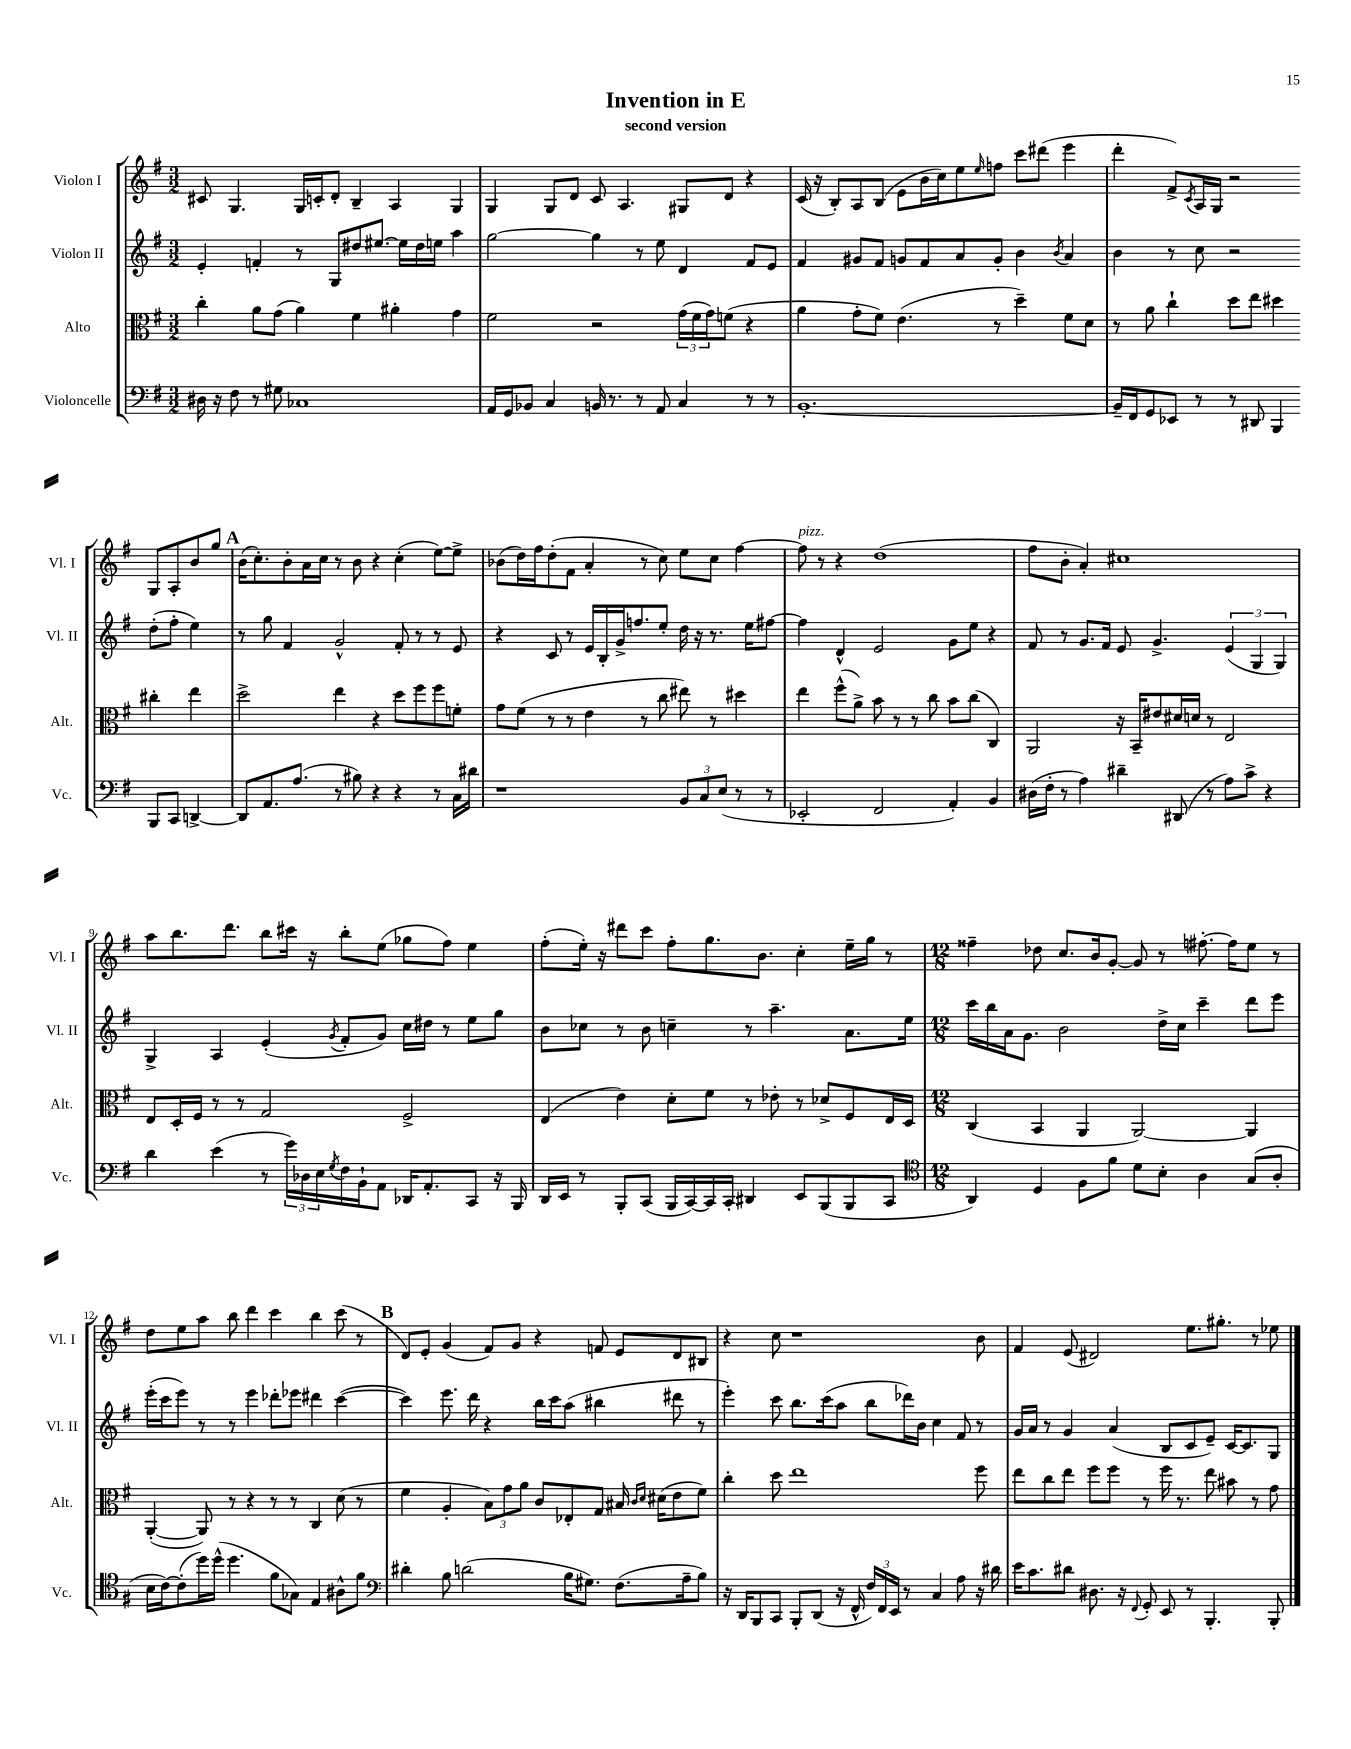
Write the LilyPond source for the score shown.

\header { title = "Invention in E" subtitle = "second version" }
<<
\new StaffGroup <<
\new Staff = "s0" \with { instrumentName = "Violon I" shortInstrumentName = "Vl. I" } {
    \clef treble \key g \major \numericTimeSignature \time 3/2
    cis'8 g4. g16 c'16-. d'8-. b4-- a4 g4 |
    g4 g8 d'8 c'8 a4. gis8 d'8 r4 |
    c'16( r16 b8-.) a8 b8( e'8 b'16 c''16) e''8 \grace { e''16 } f''8 c'''8 dis'''8( e'''4 |
    d'''4-. fis'8->) \acciaccatura { c'8 } a16 g16 r2 g8 a8-. b'8 g''8 |
    \mark \markup { \bold "A" } b'16( c''8.-.) b'8-. a'16 c''16 r8 b'8 r4 c''4-.( e''8~) e''8-> |
    bes'8( d''16) fis''16 d''8-.( fis'8 a'4-. r8 c''8) e''8 c''8 fis''4~ |
    fis''8^\markup { \italic "pizz." } r8 r4 d''1( |
    fis''8 b'8-. a'4-.) cis''1 |
    a''8 b''8. d'''8. b''8 cis'''16 r16 b''8-. e''8( ges''8 fis''8) e''4 |
    fis''8-.( e''16-.) r16 dis'''8 c'''8 fis''8-. g''8. b'8. c''4-. e''16-- g''16 r8 |
    \numericTimeSignature \time 12/8 fisis''4-- des''8 c''8. b'16 g'8~-. g'8 r8 fis''8.~-. fis''16 e''8 r8 |
    d''8 e''8 a''8 b''8 d'''4 c'''4 b''4 c'''8( r8 |
    \mark \markup { \bold "B" } d'8) e'8-. g'4( fis'8) g'8 r4 f'8 e'8 d'8 bis8 |
    r4 c''8 r1 b'8 |
    fis'4 e'8( dis'2) e''8. gis''8.-. r8 ees''8 \bar "|." |
}
\new Staff = "s1" \with { instrumentName = "Violon II" shortInstrumentName = "Vl. II" } {
    \clef treble \key g \major \numericTimeSignature \time 3/2
    e'4-. f'4-. r8 g8 dis''8 eis''8.~ eis''16 dis''16 e''16 a''4 |
    g''2~ g''4 r8 e''8 d'4 fis'8 e'8 |
    fis'4 gis'8 fis'8 g'8 fis'8 a'8 g'8-. b'4 \acciaccatura { b'8 } a'4 |
    b'4 r8 c''8 r2 d''8-.( fis''8-. e''4) |
    \mark \markup { \bold "A" } r8 g''8 fis'4 g'2-^ fis'8-. r8 r8 e'8 |
    r4 c'8 r8 e'16 b16-. g'16-> f''8. e''8-. d''16 r16 r8. e''16 fis''8~ |
    fis''4 d'4-^ e'2 g'8 e''8 r4 |
    fis'8 r8 g'8. fis'16 e'8 g'4.-> \tuplet 3/2 { e'4( g4 g4) } |
    g4-> a4 e'4-.( \acciaccatura { g'8 } fis'8-. g'8) c''16 dis''16 r8 e''8 g''8 |
    b'8 ces''8 r8 b'8 c''4-- r8 a''4.-- a'8. e''16 |
    \numericTimeSignature \time 12/8 c'''16 b''16 a'16 g'8. b'2 d''16-> c''16 c'''4-- d'''8 e'''8 |
    e'''16-.( c'''16 e'''8) r8 r8 e'''4 des'''8-. ees'''8 dis'''4 c'''4~( |
    \mark \markup { \bold "B" } c'''4) e'''8. d'''16 r4 b''16 c'''16 a''8( bis''4 dis'''8 r8 |
    e'''4-.) c'''8 b''8. c'''16( a''8 b''8 des'''16) b'16 c''4 fis'8 r8 |
    g'16 a'16 r8 g'4 a'4( b8 c'8 e'8--) c'16~ c'8. g8 \bar "|." |
}
\new Staff = "s2" \with { instrumentName = "Alto" shortInstrumentName = "Alt." } {
    \clef alto \key g \major \numericTimeSignature \time 3/2
    c''4-. a'8 g'8( a'4) fis'4 ais'4-. g'4 |
    fis'2 r2 \tuplet 3/2 { g'16( fis'16 g'16) } f'8( r4 |
    a'4 g'8-. fis'8) e'4.( r8 d''4--) fis'8 d'8 |
    r8 a'8 c''4-! d''8 e''8 dis''4 cis''4-. e''4 |
    \mark \markup { \bold "A" } d''2-> e''4 r4 d''8 fis''8 fis''8 f'8-. |
    g'8 fis'8( r8 r8 e'4 r8 c''8 eis''8) r8 dis''4 |
    e''4 fis''8-^( a'8->) b'8 r8 r8 c''8 b'8 c''8( c4) |
    a,2 r16 b,16-- eis'8 dis'16 d'16 r8 e2 |
    e8 d16-. fis16 r8 r8 g2 fis2-> |
    e4( e'4) d'8-. fis'8 r8 ees'8-. r8 des'8-> fis8 e16 d16 |
    \numericTimeSignature \time 12/8 c4( b,4 a,4 a,2~) a,4 |
    a,4~-.( a,8) r8 r4 r8 r8 c4 d'8( r8 |
    \mark \markup { \bold "B" } fis'4 a4-. \tuplet 3/2 { b8) g'8 a'8 } c'8 ees8-. g8 bis16 \grace { c'16 d'16 } dis'16( e'8 fis'8) |
    c''4-. d''8 e''1 fis''8 |
    e''8 c''8 e''8 fis''8 fis''8 r8 fis''16 r8. e''8 bis'8 r8 g'8 \bar "|." |
}
\new Staff = "s3" \with { instrumentName = "Violoncelle" shortInstrumentName = "Vc." } {
    \clef bass \key g \major \numericTimeSignature \time 3/2
    dis16 r16 fis8 r8 gis8 ces1 |
    a,16 g,16 bes,8 c4 b,16 r8. r8 a,8 c4 r8 r8 |
    b,1.~-. |
    b,16-- fis,16 g,8 ees,8 r8 r8 dis,8 b,,4 b,,8 c,8 d,4~-> |
    \mark \markup { \bold "A" } d,8 a,8. a8.( r8 bis8) r4 r4 r8 c16 dis'16 |
    r1 \tuplet 3/2 { b,8 c8 e8( } r8 r8 |
    ees,2-. fis,2 a,4-.) b,4 |
    dis16( fis16-. r8 a4) dis'4-- dis,8( r8 a8) c'8-> r4 |
    d'4 e'4( r8 \tuplet 3/2 { g'16) des16 e16 } \acciaccatura { g8 } fis16 b,16-! a,8 des,16 a,8.-. c,8 r16 b,,16 |
    d,16 e,16 r8 b,,8-. c,8( b,,16 c,16~) c,16 c,16-. dis,4 e,8 b,,8( b,,8 c,8 |
    \numericTimeSignature \time 12/8 \clef tenor a,4) d4 fis8 fis'8 d'8 b8-. a4 g8( a8-. |
    b16 c'16~) c'8-.( d''16) d''16-^( d''4. fis'8 ges8) e4 ais8-^ fis'8 |
    \mark \markup { \bold "B" } \clef bass dis'4-. b8 d'2( b16 gis8.) fis8.( a16-- b8) |
    r16 d,16 b,,8 c,8 b,,8-. d,8( r16 fis,16-^ \tuplet 3/2 { fis16) fis,16 e,16 } r8 c4 a8 r16 dis'16 |
    e'16 c'8. dis'8 dis8. r16 \appoggiatura { fis,8 } g,8-. e,8 r8 b,,4.-. b,,8-. \bar "|." |
}
>>
>>
